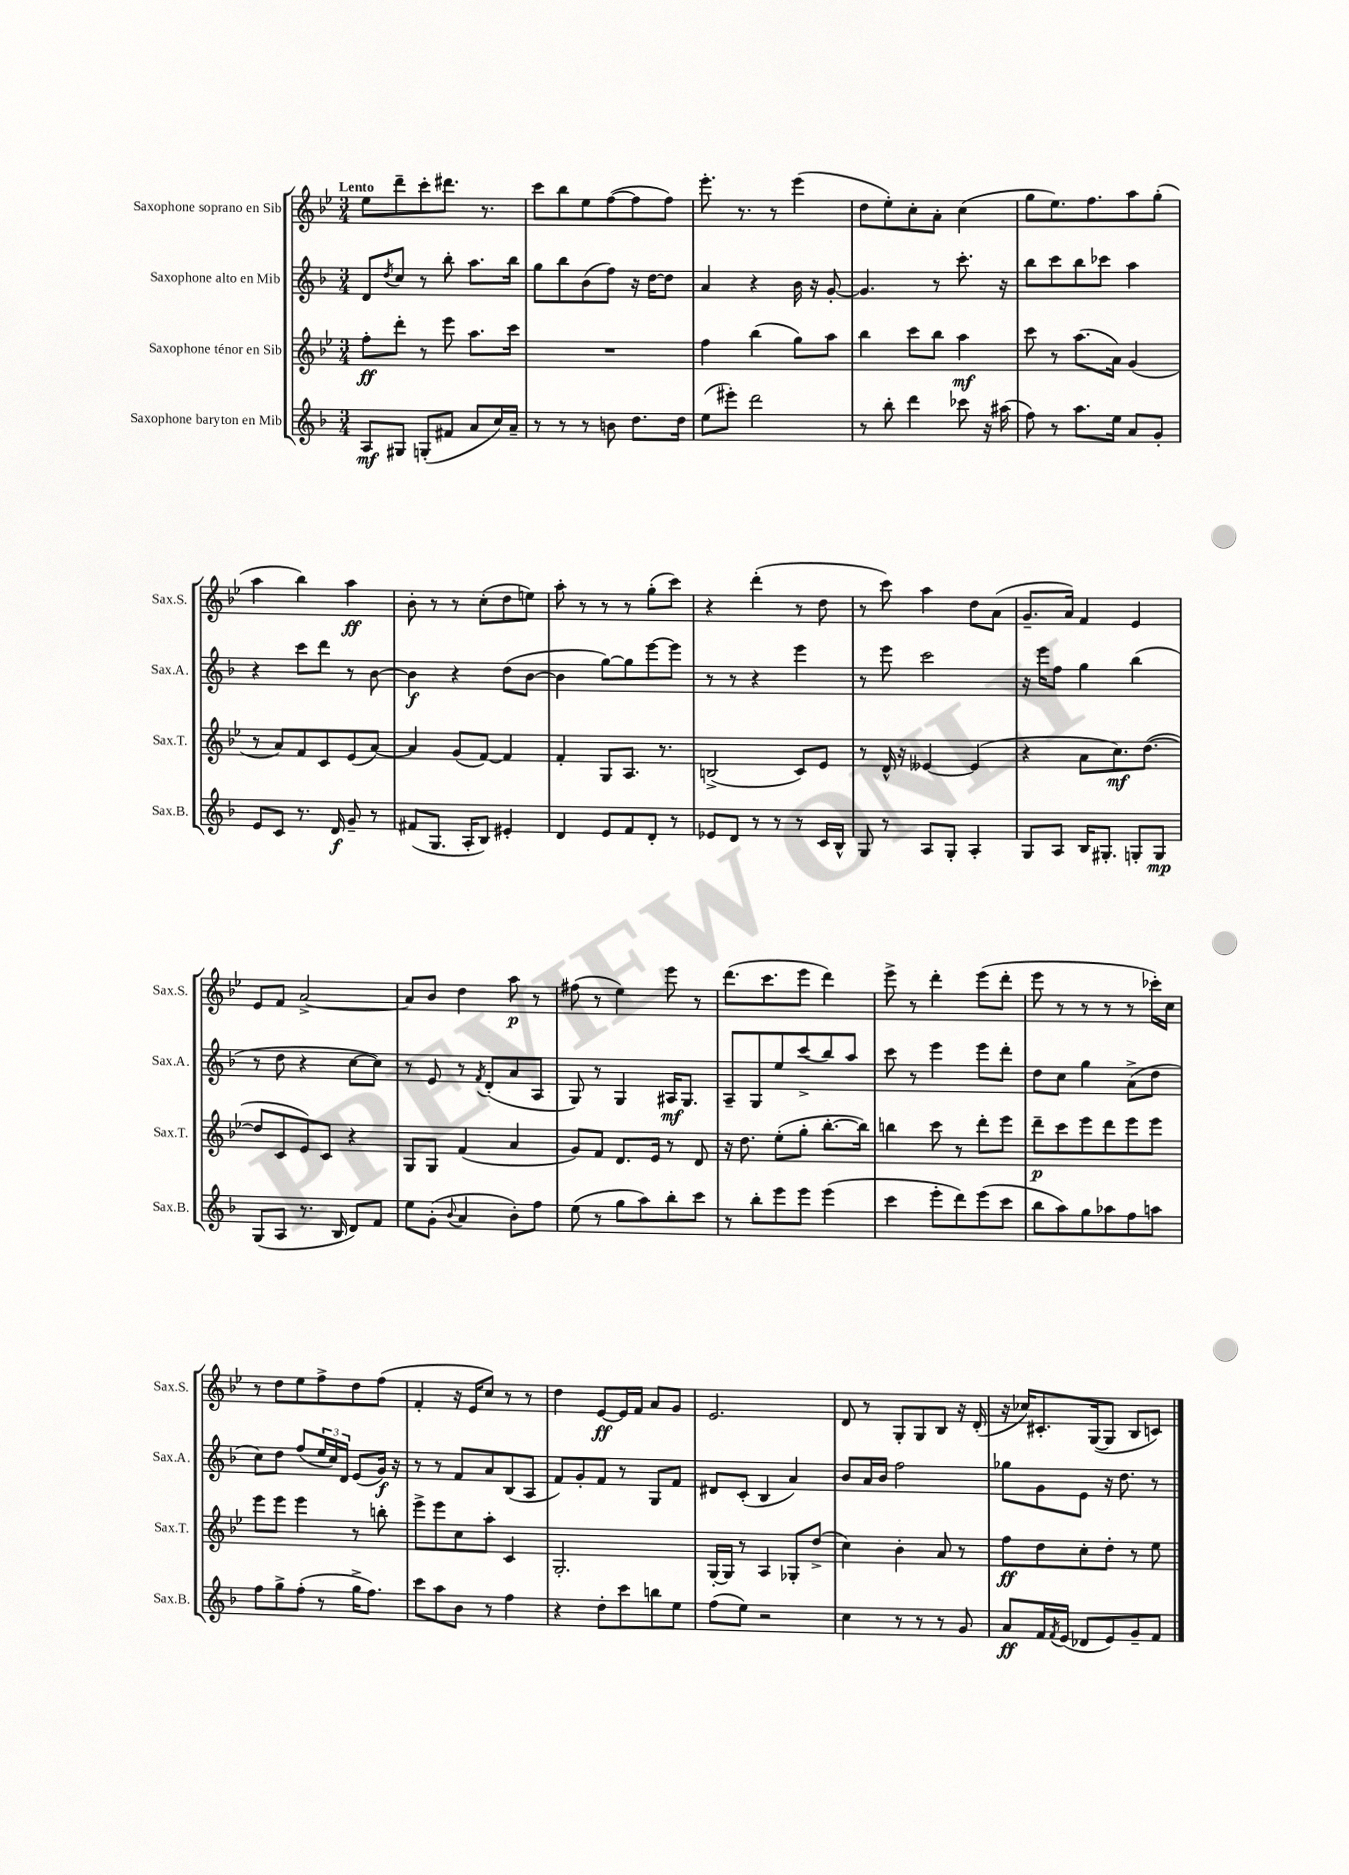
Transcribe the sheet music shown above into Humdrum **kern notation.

**kern	**kern	**kern	**kern
*staff4	*staff3	*staff2	*staff1
*clefG2	*clefG2	*clefG2	*clefG2
*k[b-]	*k[b-e-]	*k[b-]	*k[b-e-]
*M3/4	*M3/4	*M3/4	*M3/4
8A	8ff'	8d	8ee-
.	.	8qdd	.
8G#	8ddd'	8cc	8ddd~
(8G'	8r	8r	8ccc'
8f#	8eee-	8bb-'	8.ddd#
8a	8.aa	8.aa	.
.	.	.	8.r
16cc)	.	.	.
16a~	16ccc	16bb-	.
=	=	=	=
8r	2.r	8gg	8ccc
8r	.	8bb-	8bb-
8r	.	(8b-	8ee-
8b	.	8ff)	([8ff
8.dd	.	16r	8ff]
.	.	[16dd	.
.	.	8dd]	8ff)
16dd	.	.	.
=	=	=	=
(8ee	4ff	4a	8.eee-'
8eee#')	.	.	.
.	.	.	8.r
2ddd	(4bb-	4r	.
.	.	.	8r
.	8gg)	16b-	(4eee-
.	.	16r	.
.	8aa	[8g'	.
=	=	=	=
8r	4bb-	4.g]	8dd
8bb-'	.	.	8ee-')
4ddd	8ccc	.	8cc'
.	8bb-	8r	8a'
8ccc-	4aa	8.ccc'	(4cc
16r	.	.	.
(16aa#	.	16r	.
=	=	=	=
8ff)	8ccc	8bb-	8gg
8r	8r	8ccc	8.ee-)
8.aa	(8.aa	8bb-	.
.	.	.	8.ff
.	.	8ccc-	.
16ee	16a)	.	.
8a	(4g	4aa	8aa
8g'	.	.	(8gg'
=	=	=	=
8e	8r	4r	4aa
8c	8a)	.	.
8.r	8f	8ccc	4bb-)
.	8c	8ddd	.
16d	.	.	.
8g~	(8e-	8r	4aa
8r	[8a)	[8b-	.
=	=	=	=
(8f#	4a]	4b-]	8b-'
8.G	.	.	8r
.	(8g	4r	8r
16A'	.	.	.
8B-)	[8f)	.	(8cc'
4e#'	4f]	(8dd	8dd
.	.	[8b-	8ee)
=	=	=	=
4d	4f'	4b-]	8aa'
.	.	.	8r
8e	8G	[8gg)	8r
8f	8.A	8gg]	8r
8d'	.	[8eee	(8gg'
.	8.r	.	.
8r	.	8eee]	8ccc)
=	=	=	=
8e-	(2B^	8r	4r
8d	.	8r	.
8r	.	4r	(4ddd'
8r	.	.	.
8r	8c)	4eee	8r
16c	8e-	.	8dd
16B-^^	.	.	.
=	=	=	=
8G	8r	8r	8r
8r	16d^^	8eee	8ccc)
.	16r	.	.
8A	[4e--	2ccc	4aa
8G'	.	.	.
4A'	(4e--]	.	8dd
.	.	.	(8a
=	=	=	=
8G	4r	16r	8.g~
.	.	16eee	.
8A	.	8ff	.
.	.	.	16a)
16B-	8a	4gg	4f
8.G#'	.	.	.
.	8.cc)	.	.
8G'	.	(4bb-	4e-
.	([8.dd	.	.
8G	.	.	.
=	=	=	=
(8G	8dd]	8r	8e-
8A	8c	8dd	8f
8.r	8e-)	4r	[2a^
.	8c	.	.
16B-	.	.	.
8d)	4r	[8cc	.
8f	.	8cc])	.
=	=	=	=
8ee	8G	8r	8a]
(8g'	8G	8e	8b-
8qqb-	.	.	.
4a	(4f	8r	4dd
.	.	8qf	.
.	.	(8d'	.
8b-')	4a	8a	8aa
8ff	.	8A	8r
=	=	=	=
(8ee	8g)	8G)	(8ff#
8r	8f	8r	8r
8gg	8.d	4G	4ee-)
8aa)	.	.	.
.	16e-	.	.
8bb-'	8r	16A#	8eee-
.	.	8.G	.
8ccc	8d	.	8r
=	=	=	=
8r	16r	8A~	(8.ddd
.	8.dd	.	.
8bb-'	.	8G	.
.	.	.	8.ccc
8eee	(8ee-'	8ee	.
8eee	8gg'	(8ccc^	8eee-
(4eee	[8.bb-'	8bb-)	4ddd)
.	.	8aa	.
.	16bb-])	.	.
=	=	=	=
4ccc	4bb	8ccc	8eee-^
.	.	8r	8r
8eee'	8ccc	4eee	4ddd'
8ddd)	8r	.	.
(8eee	8ddd'	8eee	(8eee-
8ccc	8eee-	8ddd'	8ddd'
=	=	=	=
8bb-	8ddd~	8dd	8eee-
8aa)	8ccc	8cc	8r
8gg	8eee-	4gg	8r
8aa-	8ddd	.	8r
8ff	8eee-	(8a^	8r
8aa	8eee-	8dd	16ccc-')
.	.	.	16cc
=	=	=	=
8ff	8eee-	8cc)	8r
8gg^	8eee-	8dd	8dd
(8ff'	4eee-	(8ff	8ee-
8r	.	24ee	8ff^
.	.	24cc)	.
.	.	24d	.
16gg^	8r	(8e	8dd
8.ff)	.	.	.
.	8bb'	16g)	(8ff
.	.	16r	.
=	=	=	=
8ccc	8eee-^	8r	4f'
8aa	8eee-	8r	.
8b-	8cc	8f	16r
.	.	.	16e-
8r	8aa'	8a	8cc)
4ff	4c	(8B-	8r
.	.	8A	8r
=	=	=	=
4r	2.G'	8f)	4dd
.	.	8g'	.
8dd'	.	8f	[8e-
8ccc	.	8r	16e-]
.	.	.	16f
8bb	.	8G	8a
8ee	.	8f	8g
=	=	=	=
(8ff	[16G'	8d#	2.e-
.	16G]	.	.
8ee)	8r	(8c'	.
2r	4A	4B-	.
.	8G-'	4a)	.
.	(8dd^	.	.
=	=	=	=
4cc	4cc)	8b-	8d
.	.	16a	8r
.	.	16b-	.
8r	4b-'	2ff	8G'
8r	.	.	8G
8r	8a	.	8B-
8g	8r	.	16r
.	.	.	(16d'
=	=	=	=
8a	8ff	8gg-	16r
.	.	.	16cc-)
16f	8dd	8g	8.c#'
8qf	.	.	.
(16e	.	.	.
8d-	8cc'	8e	.
.	.	.	([16G
8e)	8dd'	16r	8G]
.	.	8.dd	.
8g~	8r	.	8B-
8f	8ee-	8r	8c)
==	==	==	==
*-	*-	*-	*-
